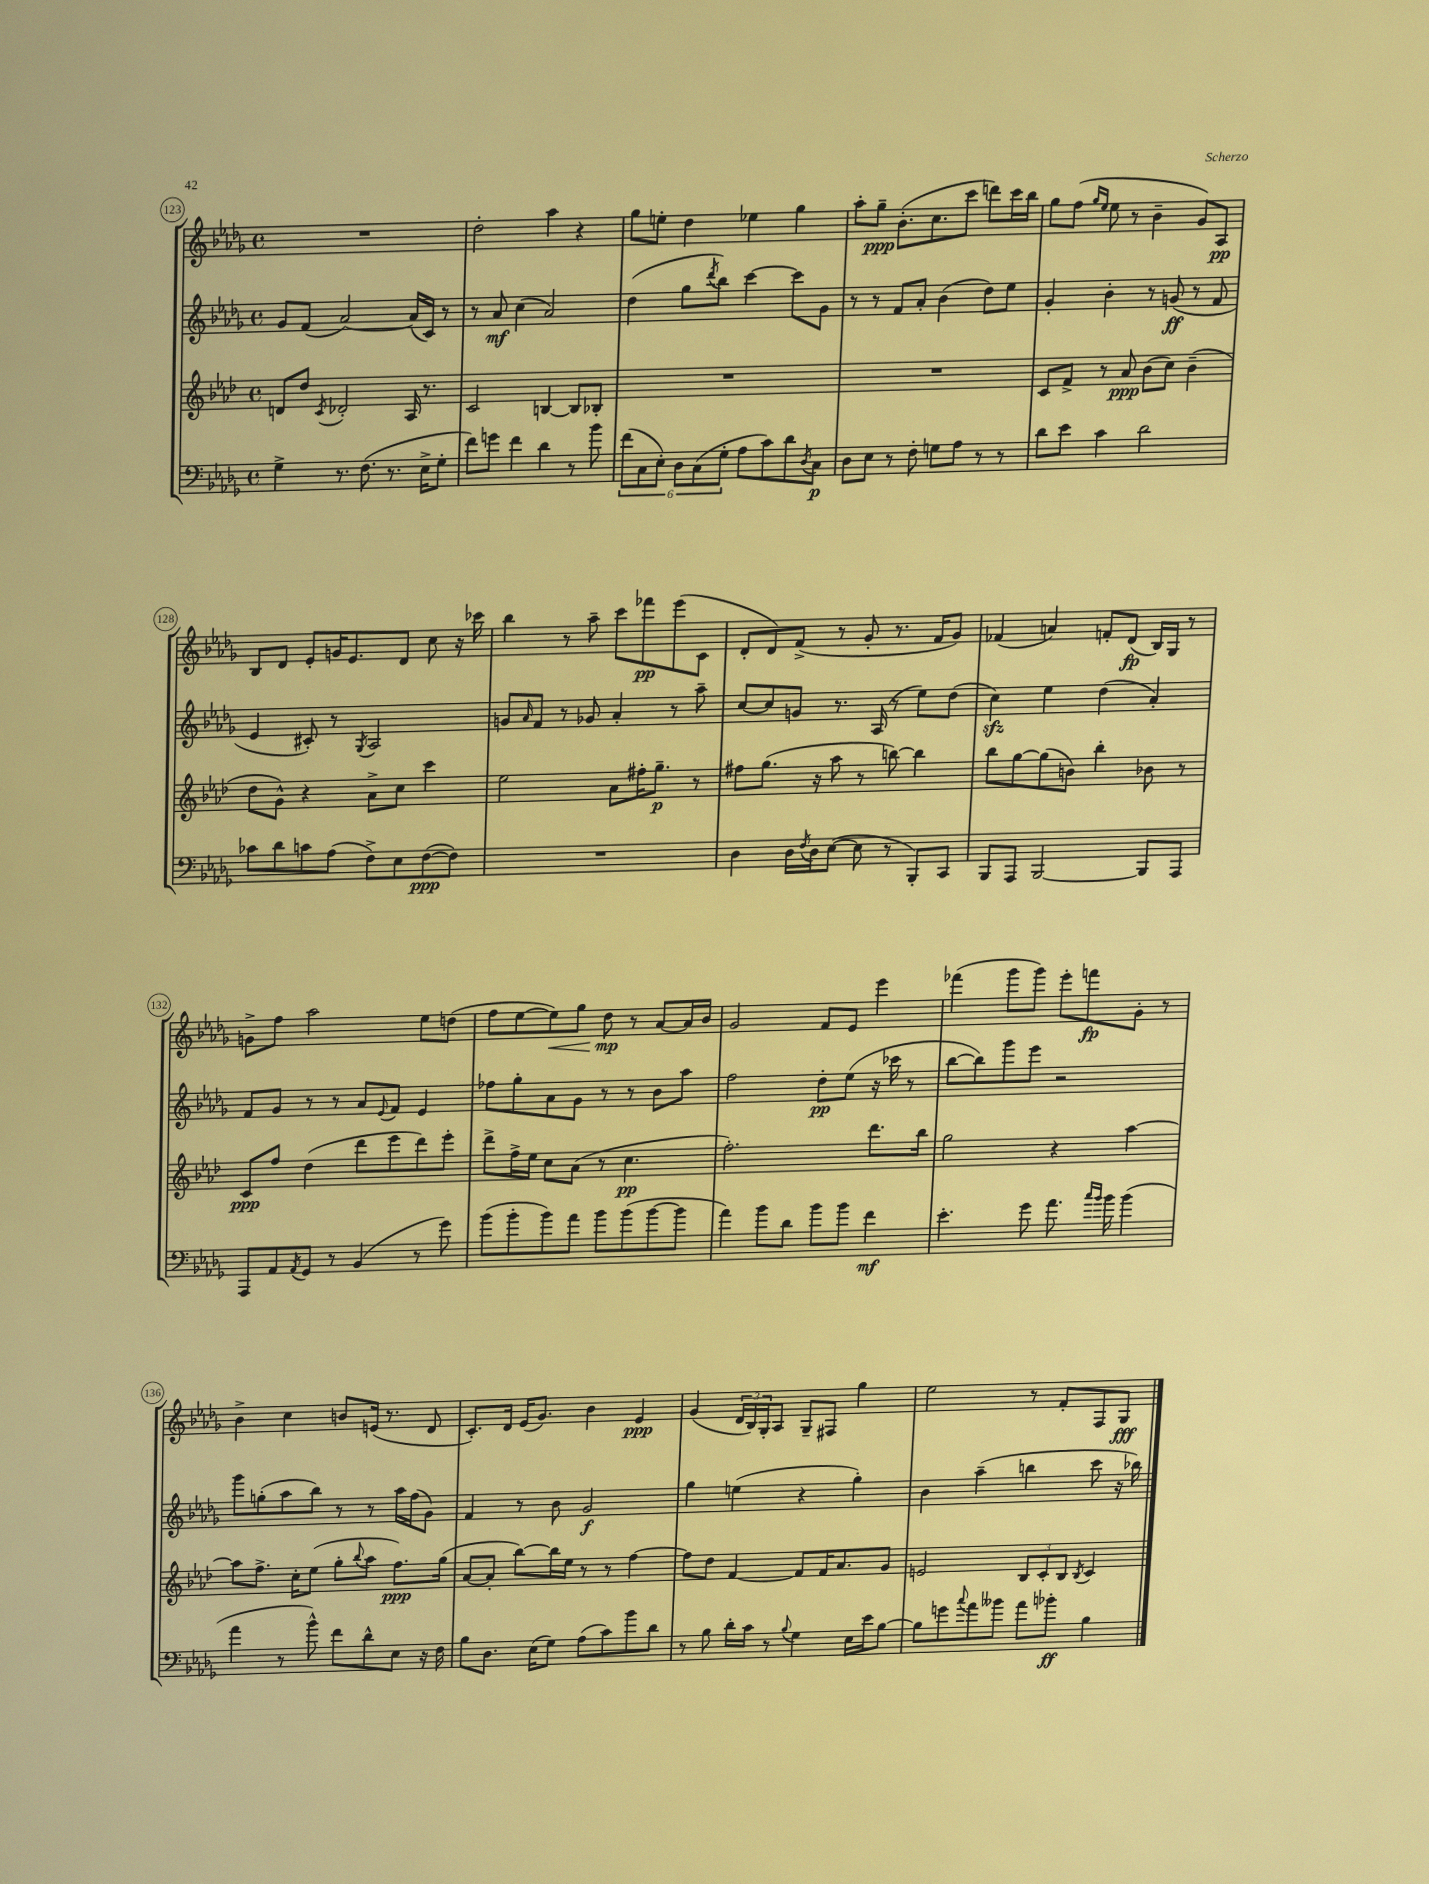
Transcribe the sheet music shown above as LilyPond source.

<<
\new StaffGroup <<
\new Staff = "s0" {
    \clef treble \key des \major \defaultTimeSignature \time 4/4
    R1 |
    des''2-. aes''4 r4 |
    ges''8 e''8-. des''4 ees''4 ges''4 |
    aes''8-. ges''8--\ppp bes'8.-.( c''8. c'''8 d'''8) c'''16 bes''16 |
    ges''8 f''8( \grace { ges''16 ees''16 } ees''8 r8 bes'4-- ges'8) aes8\pp |
    bes8 des'8 ees'8-. g'16 ees'8. des'8 c''8 r16 ces'''16 |
    bes''4 r8 aes''8-- c'''8 fes'''8\pp ees'''8( c'8 |
    des'8-. des'8) f'8->( r8 ges'8-. r8. f'16 ges'8) |
    fes'4( a'4) f'8-. des'8\fp( bes16) ges16 r8 |
    g'8-> f''8 aes''2 ees''8 d''8( |
    f''8 ees''8~ ees''8\<) ges''8 des''8\mp\! r8 aes'8~ aes'16 bes'16 |
    ges'2 f'8 ees'8 ees'''4 |
    fes'''4( ges'''8 ges'''8) ees'''8-. f'''8\fp ges'8-. r8 |
    bes'4-> c''4 b'8 e'16( r8. des'8 |
    c'8.-.) des'16 ees'16( ges'8.) bes'4 ees'4\ppp |
    ges'4( \tuplet 3/2 { des'16 bes16) ges16-. } aes8 ges8-- fis8 ges''4 |
    ees''2 r8 f'8-. f8 ges8\fff \bar "|." |
}
\new Staff = "s1" {
    \clef treble \key des \major \defaultTimeSignature \time 4/4
    ges'8 f'8( aes'2~) aes'16( c'16) r8 |
    r8 aes'8\mf c''4( aes'2) |
    des''4( ges''8 \acciaccatura { des'''8 } bes''8) c'''4~ c'''8 ges'8 |
    r8 r8 f'8 aes'8-. bes'4( des''8) ees''8 |
    ges'4-. bes'4-. r8 g'8\ff( r8 f'8 |
    ees'4 cis'8-.) r8 \acciaccatura { ges8 } aes2 |
    g'8 \grace { aes'16 } f'8 r8 ges'8 aes'4-. r8 aes''8-- |
    c''8~ c''8 g'8 r8. aes16( r8 ees''8) des''8( |
    c''4\sfz) ees''4 des''4( aes'4-.) |
    f'8 ges'8 r8 r8 aes'8 \appoggiatura { ees'8 } f'8 ees'4 |
    fes''8 ges''8-. aes'8 ges'8 r8 r8 bes'8 aes''8 |
    f''2 des''8-.\pp ees''8( r16 ces'''16 r8 |
    bes''8~ bes''8) ges'''8 ees'''8 r2 |
    ges'''8 g''8-.( aes''8 bes''8) r8 r8 aes''16 f''16( ges'8) |
    f'4 r8 bes'8 ges'2\f |
    ges''4 e''4( r4 ges''4-.) |
    bes'4 aes''4--( b''4 c'''8 r16 bes''16) \bar "|." |
}
\new Staff = "s2" {
    \clef treble \key aes \major \defaultTimeSignature \time 4/4
    d'8 des''8 \acciaccatura { c'8 } des'2-. aes16 r8. |
    c'2 b4~ b8 bes8-. |
    R1 |
    R1 |
    c'8 f'8-> r8 aes'8\ppp bes'8( c''8) bes'4--( |
    des''8 g'8-^) r4 aes'8-> c''8 c'''4 |
    ees''2 aes'8 fis''16-. g''8.--\p r8 |
    fis''8 g''8.( r16 aes''8 r8 b''8~) b''4 |
    bes''8 g''8~ g''8( b'8) bes''4-. bes'8 r8 |
    c'8\ppp f''8 des''4( des'''8 ees'''8 des'''8) ees'''8-. |
    des'''8-> f''16-> ees''16 c''8 aes'8( r8 c''4.\pp |
    f''2.-.) des'''8. bes''16 |
    g''2 r4 aes''4~ |
    aes''8 f''8.-> c''16-. ees''8( g''8-. \appoggiatura { bes''8 } aes''8 f''8.\ppp) g''16( |
    aes'8~ aes'8-. bes''8~) bes''16 ees''16 r8 r8 f''4~ |
    f''8 des''8 f'4~ f'8 f'16 aes'8. g'8 |
    e'2 \tuplet 3/2 { bes8 c'8-. bes8 } \acciaccatura { bes8 } c'4 \bar "|." |
}
\new Staff = "s3" {
    \clef bass \key des \major \defaultTimeSignature \time 4/4
    ges4-> r8. f8.( r8. ees16-> ges8-. |
    f'8) g'8 f'4 des'4 r8 bes'8 |
    \tuplet 6/4 { f'8( c8 ees8-.) des8 c8( ges8-. } aes8 c'8) des'8 \acciaccatura { des8 } c8\p |
    des8 ees8 r8 f8-. g8 aes8 r8 r8 |
    des'8 ees'8 c'4 des'2 |
    ces'8 des'8 c'8 aes8( f8->) ees8 f8~\ppp( f8) |
    R1 |
    des4 des16 \acciaccatura { f8 } des16 ees8~( ees8 r8 bes,,8-.) c,8 |
    bes,,8 aes,,8 bes,,2~ bes,,8 aes,,8 |
    aes,,8 aes,8 \acciaccatura { aes,8 } ges,8 r8 bes,4( r8 ges'8) |
    bes'8( bes'8-. bes'8) aes'8 bes'8 bes'8( bes'8~ bes'8 |
    aes'4) bes'8 des'8 bes'8 bes'8 f'4\mf |
    ees'4.-. ges'8 aes'8. \grace { c''16 bes'16 } bes'16 bes'4( |
    aes'4 r8 bes'8-^) f'8 des'8-^ ees8 r16 f16 |
    bes8 des8. ees16( ges8) aes8( c'8) bes'8 des'8 |
    r8 bes8 des'16-. c'16 r8 \appoggiatura { bes8 } ges4 ees16 ees'16 bes8~ |
    bes8 g'8 \appoggiatura { c''8 } aes'8 beses'8 aes'8 bes'8-.\ff bes4 \bar "|." |
}
>>
>>
\layout { \context { \Score currentBarNumber = #123 \override BarNumber.stencil = #(make-stencil-circler 0.1 0.3 ly:text-interface::print) } }
